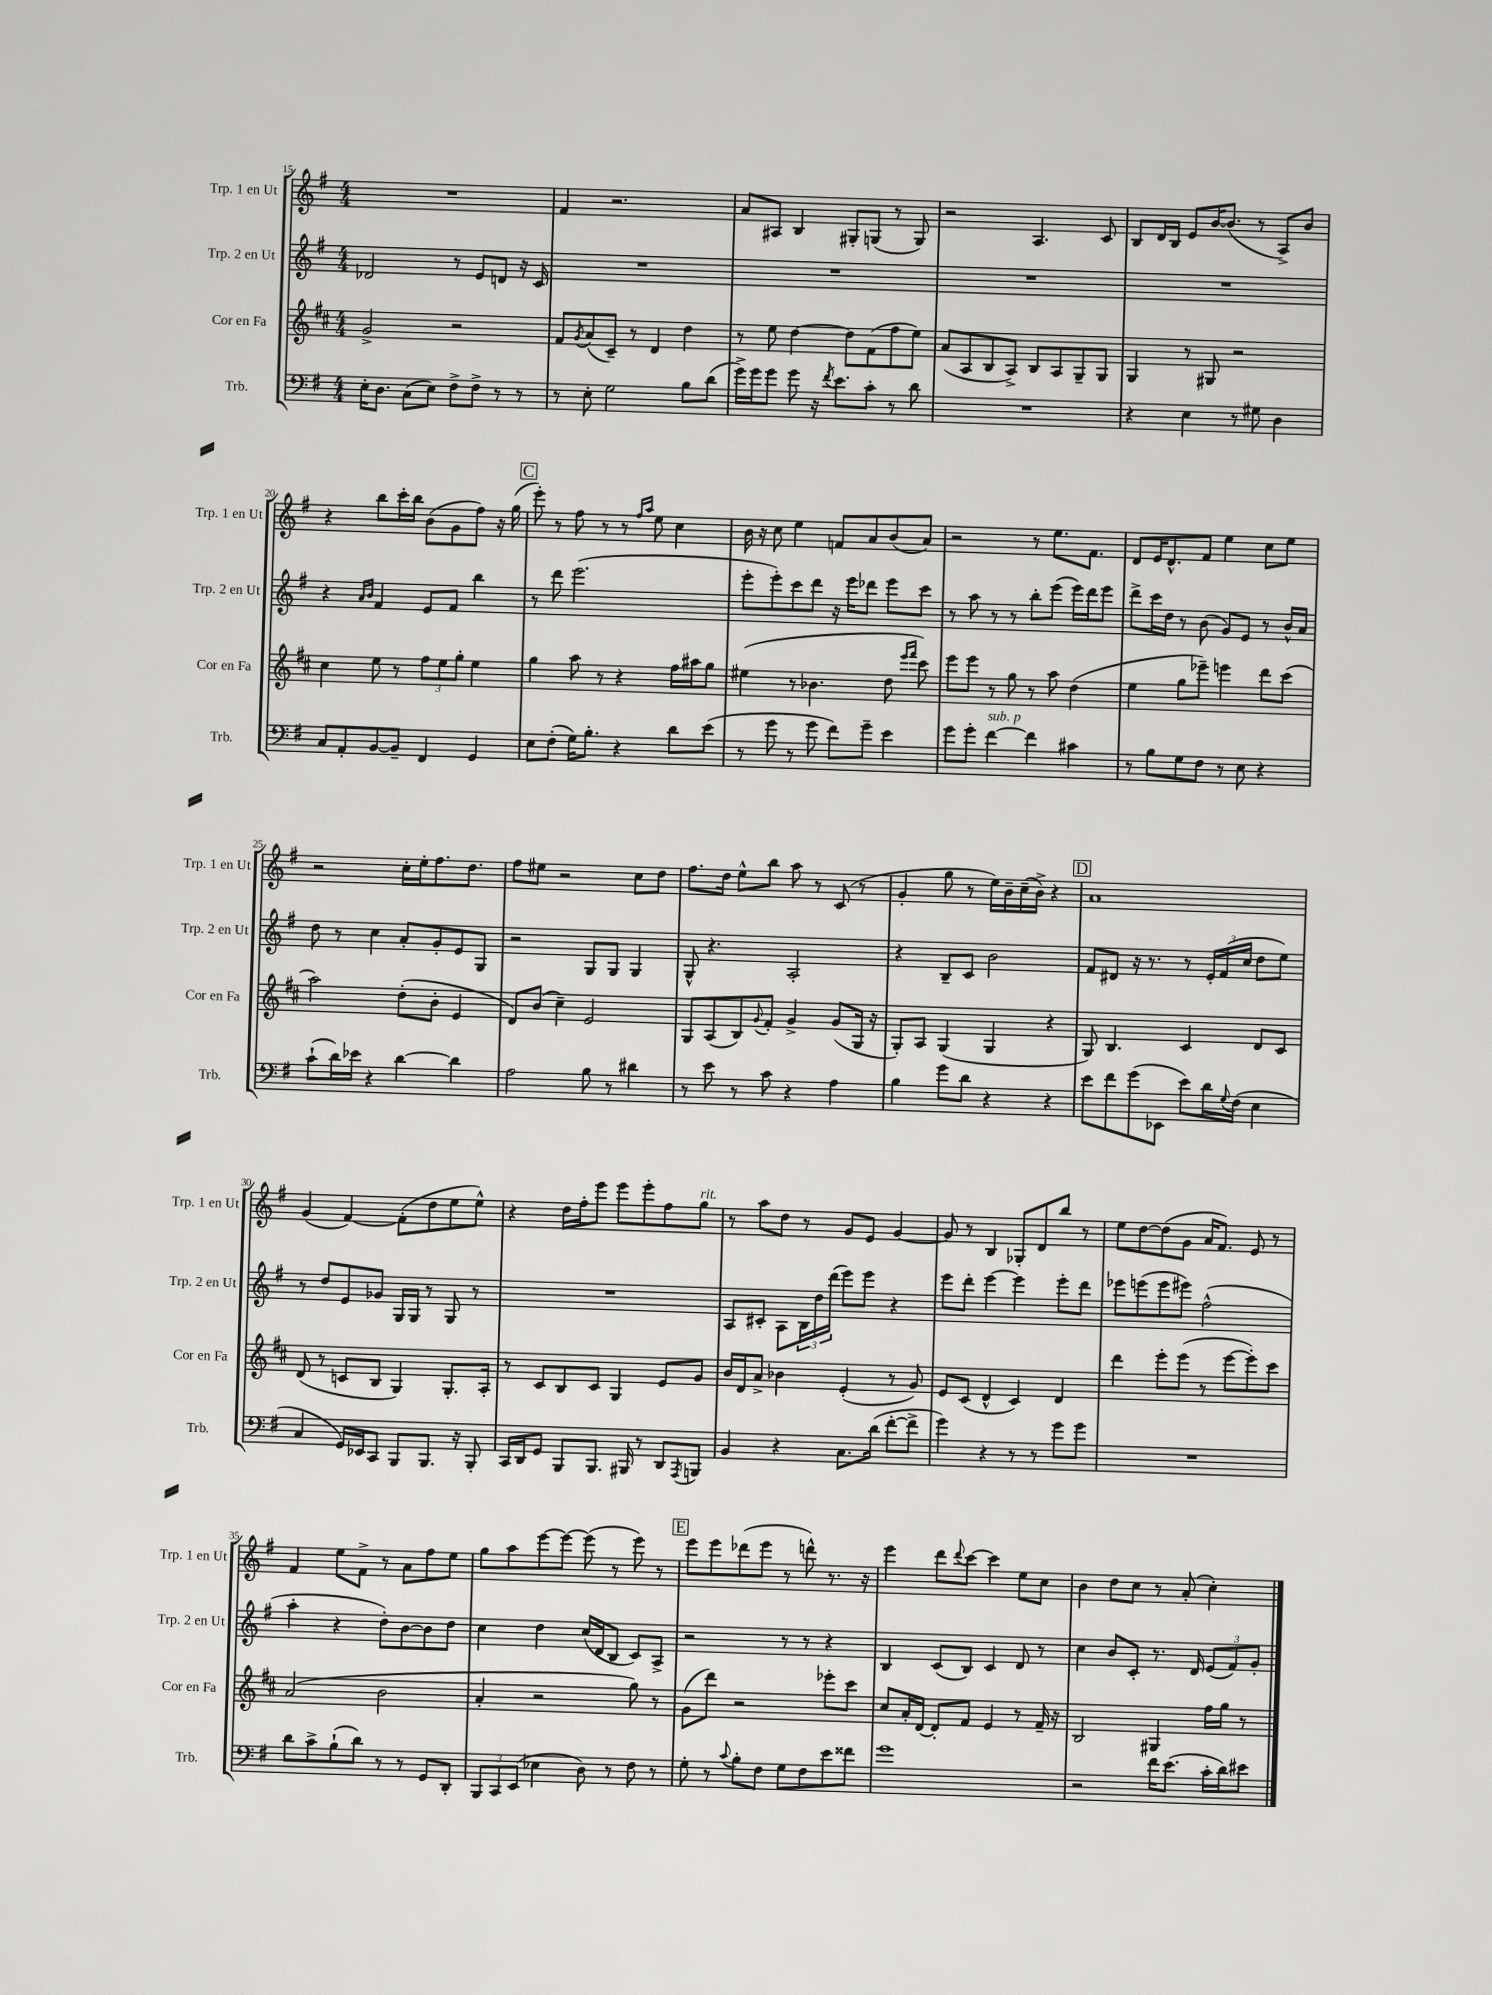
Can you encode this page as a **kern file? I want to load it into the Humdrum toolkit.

**kern	**kern	**kern	**kern
*staff4	*staff3	*staff2	*staff1
*clefF4	*clefG2	*clefG2	*clefG2
*k[f#]	*k[f#c#]	*k[f#]	*k[f#]
*M4/4	*M4/4	*M4/4	*M4/4
16E'	2g^	2d-	1r
8.D	.	.	.
(8C	.	.	.
8E)	.	.	.
8F#^	2r	8r	.
8F#^	.	8e	.
8r	.	8d	.
8r	.	16r	.
.	.	16c	.
=	=	=	=
8r	8f#	1r	4f#
.	8qg	.	.
8E'	(8a	.	.
2G	8c#~)	.	2.r
.	8r	.	.
.	4d	.	.
8B	4dd	.	.
(8d	.	.	.
=	=	=	=
16g^)	8r	1r	8a
16g	.	.	.
8g	8ee	.	8A#
8g	[4dd	.	4B
16r	.	.	.
8qf#	.	.	.
8.e	.	.	.
.	8dd]	.	8G#'
8c'	(8f#	.	(8G
8r	8ff#	.	8r
8d	8ee)	.	8G)
=	=	=	=
1r	(8a	1r	2r
.	8A	.	.
.	8B	.	.
.	8A^)	.	.
.	8B	.	4.A
.	8A	.	.
.	8G~	.	.
.	8G	.	8c
=	=	=	=
4r	4G	1r	8B
.	.	.	16d
.	.	.	16B
4E	8r	.	8e
.	8G#	.	[16b
.	.	.	(8.b]
8r	2r	.	.
8G#	.	.	8r
4D	.	.	8A^)
.	.	.	8b
=	=	=	=
8C	4cc#	4r	4r
8AA'	.	.	.
.	.	16qqa	.
.	.	16qqb	.
[8BB	8ee	4f#	8bb
8BB~]	8r	.	16ccc'
.	.	.	16bb
4FF#	12ff#	8e	(8b
.	12ee	.	.
.	.	8f#	8g
.	12gg'	.	.
4GG	4ee	4bb	8ff#)
.	.	.	16r
.	.	.	(16gg
=	=	=	=
8E	4gg	8r	8eee')
(8F#'	.	8ddd	8r
16G)	8aa	(2.eee	8ff#
8.B'	.	.	.
.	8r	.	8r
4r	4r	.	8r
.	.	.	16qqff#
.	.	.	16qqaa
.	.	.	8ee
8d	16ff#	.	4cc
.	16aa#	.	.
(8e	8gg	.	.
=	=	=	=
8r	(4ee#	8eee'	16b
.	.	.	16r
8g	.	8eee')	8cc
8r	8r	8ccc	4ee
8g	4.b-	8ddd	.
8f#)	.	16r	8f
.	.	16eee	.
8g~	.	8ddd-	8a
4e	8dd	8eee	(8b
.	16qqeee	.	.
.	16qqfff#	.	.
.	8ccc#)	8ccc	8a)
=	=	=	=
8g	8eee	8r	2r
8g'	8eee	8aa	.
[4f#	8r	8r	.
.	8gg	8r	.
4f#]	8r	8bb'	8r
.	8aa	(8eee	8.ee
4c#	(4dd	16eee)	.
.	.	16ddd	8.f#
.	.	8eee	.
=	=	=	=
8r	4ee	8ddd^	8d
8B	.	16ccc	16e
.	.	16dd	8.d^^
8G	8gg	8r	.
8F#	8eee-~)	(8b	8f#
8r	4eee	8g)	4ee
8E	.	8e	.
4r	8ddd	8r	8cc
.	(8ccc#	16b^^	8ee
.	.	16a	.
=	=	=	=
(8c`	2aa)	8dd	2r
16d)	.	8r	.
16e-	.	.	.
4r	.	4cc	.
[4d	(8dd'	8a'	16cc'
.	.	.	16ee'
.	8b'	8g'	8.ff#
4d]	4e	8e	.
.	.	.	8.dd
.	.	8G	.
=	=	=	=
2A	8d)	2r	8ff#
.	(8b	.	8ee#
.	4cc#~)	.	2r
8B	2e	8G	.
8r	.	8G	.
4d#	.	4G	8cc
.	.	.	8dd
=	=	=	=
8r	8G	8G^^	8.ff#
8e	(8A	4.r	.
.	.	.	16dd
8r	8B)	.	8ee^^
.	8qqg	.	.
8c	8f#'	.	8bb
4r	4g^	2A'	8aa
.	.	.	8r
4A	(8g	.	(8c
.	16G	.	8r
.	16r	.	.
=	=	=	=
4B	8G')	4r	4g'
.	8A	.	.
8g	(4G	8B~	8gg
8d	.	8c	8r
4r	4G	2b	16ee)
.	.	.	16b~
.	.	.	(16cc~
.	.	.	16b^)
4r	4r	.	4r
=	=	=	=
8e	8G)	8f#	1a
8f#	4.B	8d#	.
(8g	.	16r	.
.	.	8.r	.
8EE-	.	.	.
8e)	4c#	8r	.
16d	.	24e'	.
.	.	(24f#	.
8qqG	.	.	.
(16F#	.	.	.
.	.	24cc	.
4E	8d	8dd	.
.	8c#	8ee)	.
=	=	=	=
4C	(8d	8r	(4g
.	8r	8dd	.
16GG)	8c	8e	[4f#)
16EE-	.	.	.
8CC	8B	8g-	.
8BBB	4G)	16G	(8f#']
.	.	16G	.
8.BBB	.	8r	8dd
.	8.G'	8G	8ee
16r	.	.	.
8BBB'	.	8r	8ee^^)
.	16A'	.	.
=	=	=	=
16CC	8r	1r	4r
16DD	.	.	.
8GG	8c#	.	.
8BBB	8B	.	16dd
.	.	.	16ff#'
8.BBB	8c#	.	8eee
.	4G	.	8eee
16BBB#	.	.	.
8r	.	.	8eee'
8DD	8e	.	8ff#
8qAAA	.	.	.
8BBB	8g	.	8gg
=	=	=	=
4BB	16b	8A	8r
.	16d	.	.
.	8a^	8c#'	8aa
4r	4b-	8A	8dd
.	.	24B	8r
.	.	24dd	.
.	.	(24ddd	.
8.C	(4e'	8eee)	8g
.	.	8eee	8e
(16d	.	.	.
[8f#'	8r	4r	[4g
8f#^]	8g)	.	.
=	=	=	=
4g)	8e	8eee	8g]
.	(8c#	8ddd'	8r
4r	4d^^	[4eee	4B
8r	4c#)	4eee]	8G-'
8r	.	.	8d
8g	4d	8eee'	8bb
8g	.	8ddd	8r
=	=	=	=
1r	4ddd	8eee-	8ee
.	.	(8eee	[8dd
.	8eee'	8eee	(8dd]
.	(8eee	8eee#)	8g
.	8r	(2ff#^^	16a
.	.	.	8.f#)
.	[8eee	.	.
.	8eee'])	.	8e
.	8ccc#	.	8r
=	=	=	=
8d	(2a	4aa'	4f#
8c^	.	.	.
(8B`	.	4r	8ee
8d)	.	.	8f#^
8r	2b	8dd')	8r
8r	.	[8b	8a
8GG	.	8b]	8ff#
8DD'	.	8dd	8ee
=	=	=	=
12BBB	4a'	4cc	8gg
12CC	.	.	.
.	.	.	8aa
(12EE	.	.	.
4E-	2r	4dd	[8eee
.	.	.	8eee_
8D)	.	(16cc	(8eee]
.	.	16d	.
8r	.	8B	8r
8F#	8gg)	8c)	8eee)
8r	8r	8A^	8r
=	=	=	=
8G'	(8g	2r	8eee
8r	8ddd)	.	8eee
8qqc	.	.	.
8B'	2r	.	(8ddd-
8F#	.	.	8eee
8G	.	8r	8r
8F#	.	8r	8ddd^^)
8e	8eee-'	4r	8.r
8f##	8ccc#	.	.
.	.	.	16r
=	=	=	=
1g	8cc#	4B	4eee
.	16a'	.	.
.	[16d	.	.
.	8d']	(8c	8ddd
.	.	.	8qqddd
.	8f#	8B)	[8ccc
.	4e	4c	4ccc]
.	8r	8d	8ee
.	16f#~	8r	8cc
.	16r	.	.
=	=	=	=
2r	2B	4cc	4b
.	.	8b	8dd
.	.	8c'	8cc
16f#	4G#	8.r	8r
(8.e	.	.	.
.	.	.	(8a'
.	.	16d	.
16c'	16ff#	(12e	4cc')
16d)	16gg	.	.
.	.	12f#)	.
8e#	8r	.	.
.	.	12g'	.
==	==	==	==
*-	*-	*-	*-
